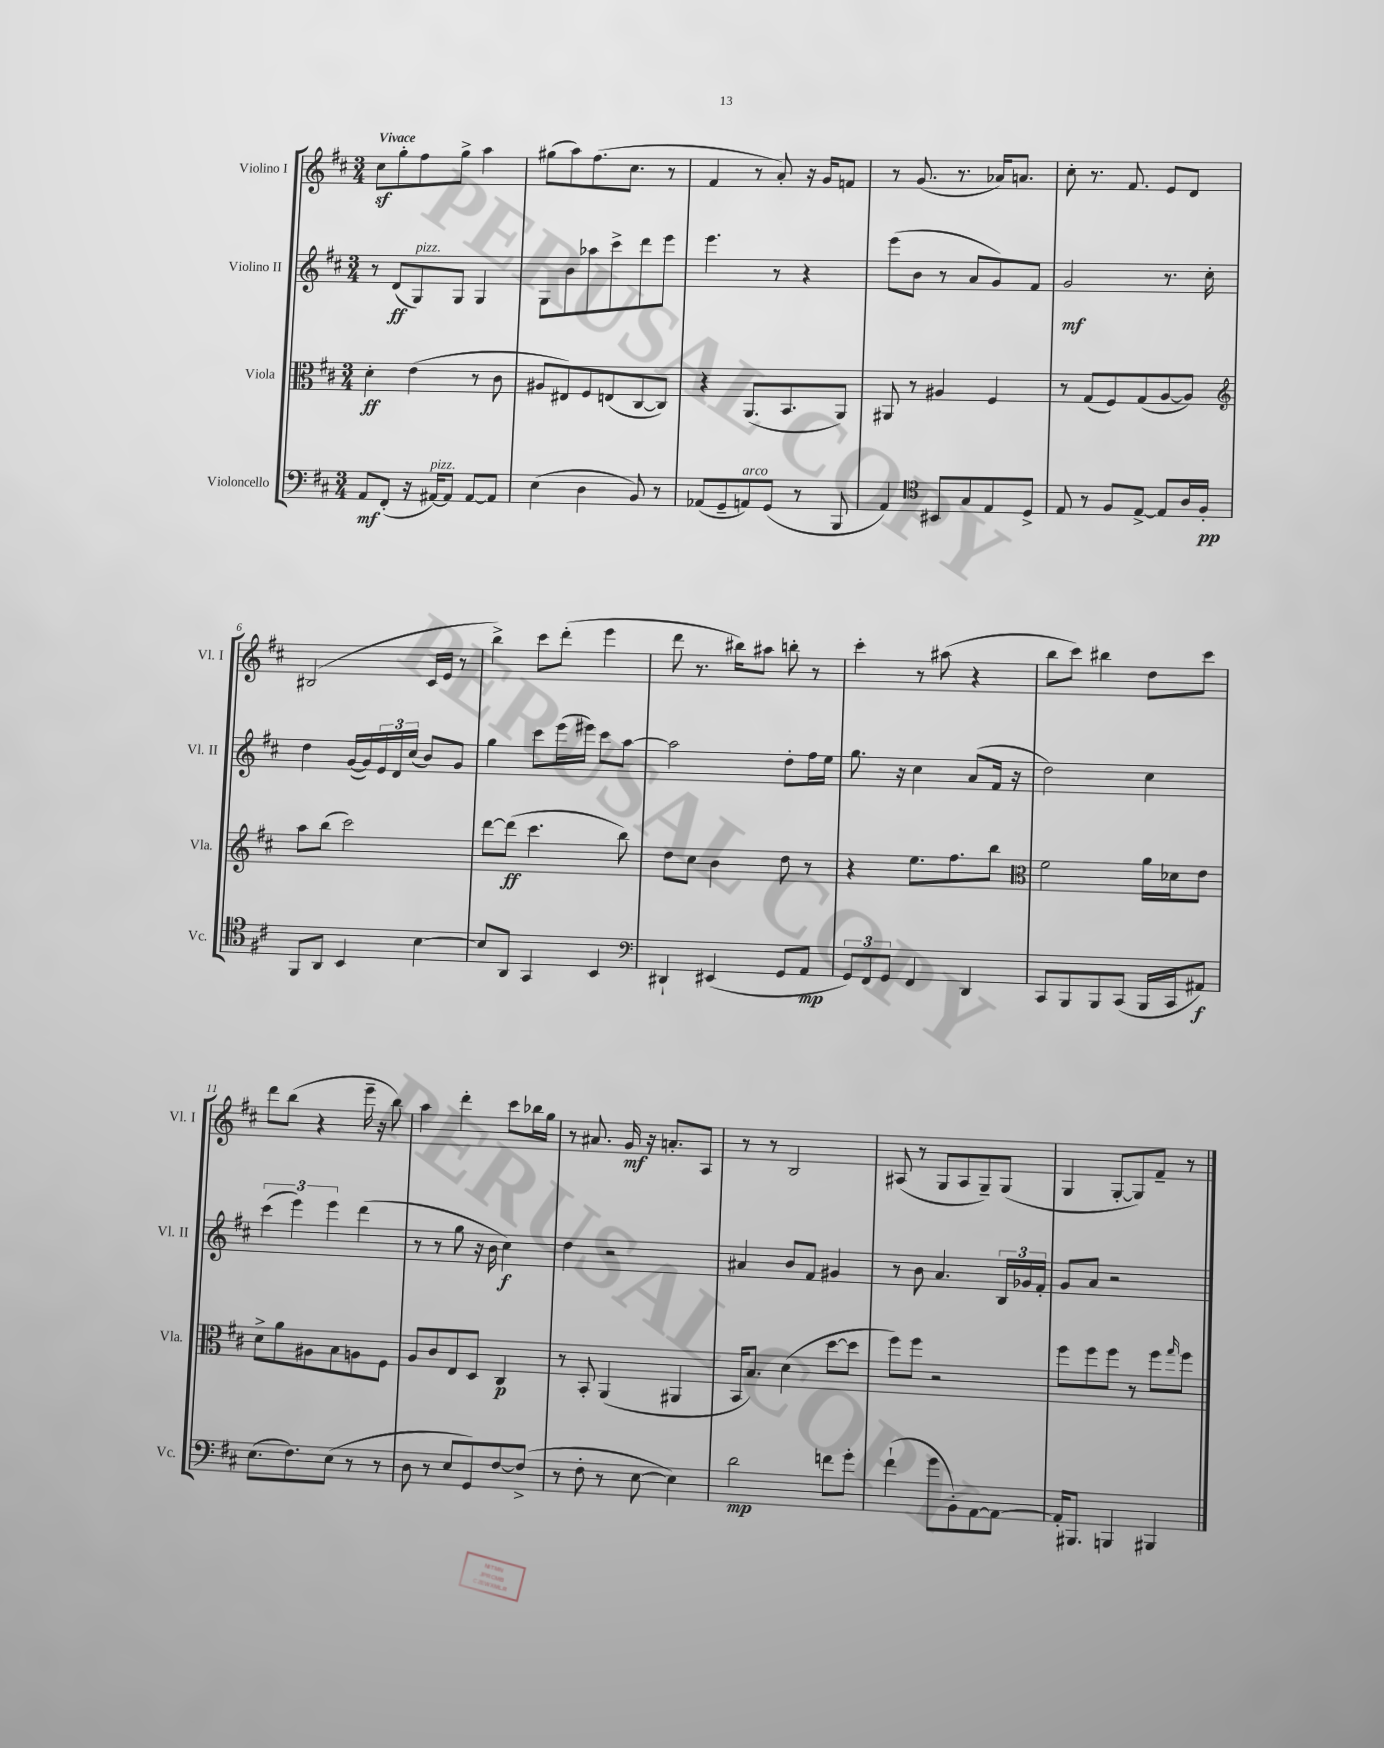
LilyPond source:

<<
\new StaffGroup <<
\new Staff = "s0" \with { instrumentName = "Violino I" shortInstrumentName = "Vl. I" } {
    \clef treble \key d \major \numericTimeSignature \time 3/4 \tempo "Vivace"
    cis''8\sf g''8-. fis''8 g''8-> a''4 |
    gis''8( a''8) fis''8.( cis''8. r8 |
    fis'4 r8 a'8-.) r16 g'16 f'8 |
    r8 g'8.( r8. aes'16) a'8. |
    cis''8-. r8. fis'8. e'8 d'8 |
    bis2( cis'16 e'16 r8 |
    b''4->) cis'''8 d'''8-.( e'''4 |
    d'''8 r8. bis''16) ais''8 b''8-. r8 |
    cis'''4-. r8 ais''8( r4 |
    b''8 cis'''8) bis''4 d''8 cis'''8 |
    d'''8 b''8( r4 e'''16-- r16 b''8) |
    a''4 d'''4-. cis'''8 bes''16 g''16 |
    r8 ais'8. g'16\mf r16 a'8.-. a8 |
    r8 r8 b2 |
    ais8( r8 g8 ais8 g8--) g8( |
    g4 g8~-. g8) fis'8-- r8 \bar "|." |
}
\new Staff = "s1" \with { instrumentName = "Violino II" shortInstrumentName = "Vl. II" } {
    \clef treble \key d \major \numericTimeSignature \time 3/4
    r8 d'8\ff( g8^\markup { \italic "pizz." }) g8 g4 |
    g8 b'8 aes''8 cis'''8-> d'''8 e'''8 |
    e'''4. r8 r4 |
    e'''8( b'8 r8 a'8 g'8) fis'8 |
    g'2\mf r8. cis''16-. |
    d''4 g'16~( g'16) \tuplet 3/2 { e'16 d'16 cis''16( } b'8) g'8 |
    g''4 cis'''8 e'''16( eis'''16) cis'''8 a''8~ |
    a''2 d''8-. fis''16 e''16 |
    g''8. r16 cis''4 a'8( fis'16 r16 |
    d''2) cis''4 |
    \tuplet 3/2 { cis'''4( e'''4) e'''4 } d'''4( |
    r8 r8 g''8 r16 b'16 cis''4\f) |
    d''4 r2 |
    ais'4 b'8 fis'8 gis'4 |
    r8 b'8 a'4. \tuplet 3/2 { b16 ges'16 fis'16-. } |
    g'8 a'8 r2 \bar "|." |
}
\new Staff = "s2" \with { instrumentName = "Viola" shortInstrumentName = "Vla." } {
    \clef alto \key d \major \numericTimeSignature \time 3/4
    d'4-.\ff e'4( r8 cis'8 |
    ais8 eis8) fis8 e8( cis8~ cis8) |
    r4 a,8.( b,8. a,8) |
    ais,8 r8 ais4 fis4 |
    r8 g8( fis8) g8( a8~ a8) |
    \clef treble a''8 b''8( cis'''2) |
    d'''8~ d'''8\ff( cis'''4. b''8) |
    d''8 cis''8 b'4 d''8 r8 |
    r4 e''8. fis''8. b''8 |
    \clef alto fis'2 a'16 des'16 e'8 |
    d'8-> a'8 ais8 b8 a8 fis8 |
    a8 cis'8 e8 d8 cis4\p |
    r8 b,8-. a,4( ais,4 |
    b,16 b8.) d'4( d''8~ d''8 |
    fis''8) fis''8 r2 |
    fis''8 fis''8 fis''8 r8 fis''8 \grace { g''16 } fis''8 \bar "|." |
}
\new Staff = "s3" \with { instrumentName = "Violoncello" shortInstrumentName = "Vc." } {
    \clef bass \key d \major \numericTimeSignature \time 3/4
    a,8\mf fis,8-.( r16 ais,16~^\markup { \italic "pizz." }) ais,8 ais,8~ ais,8 |
    e4( d4 b,8) r8 |
    aes,8( g,8-- a,8^\markup { \italic "arco" }) g,8( r8 b,,8 |
    a,4) \clef tenor bis,8 g8 e8 d8-> |
    e8 r8 fis8 e8~-> e8 a16 fis16-.\pp |
    fis,8 a,8 b,4 b4~ |
    b8 a,8 g,4 b,4 |
    \clef bass dis,4-! eis,4( g,8 a,8\mp |
    \tuplet 3/2 { g,8) fis,8 g,8 } fis,4 d,4 |
    cis,8 b,,8 b,,8 cis,8( b,,16 cis,16 ais,8\f) |
    e8.( fis8.) e8( r8 r8 |
    d8 r8 e8 g,8) fis8~ fis8->( |
    r8 fis8-. r8 e8~ e4) |
    d'2\mp f'8 g'8-. |
    fis'4-!( g'8 b,8-.) a,8~ a,8~ |
    a,16-. bis,,8. b,,4 bis,,4 \bar "|." |
}
>>
>>
